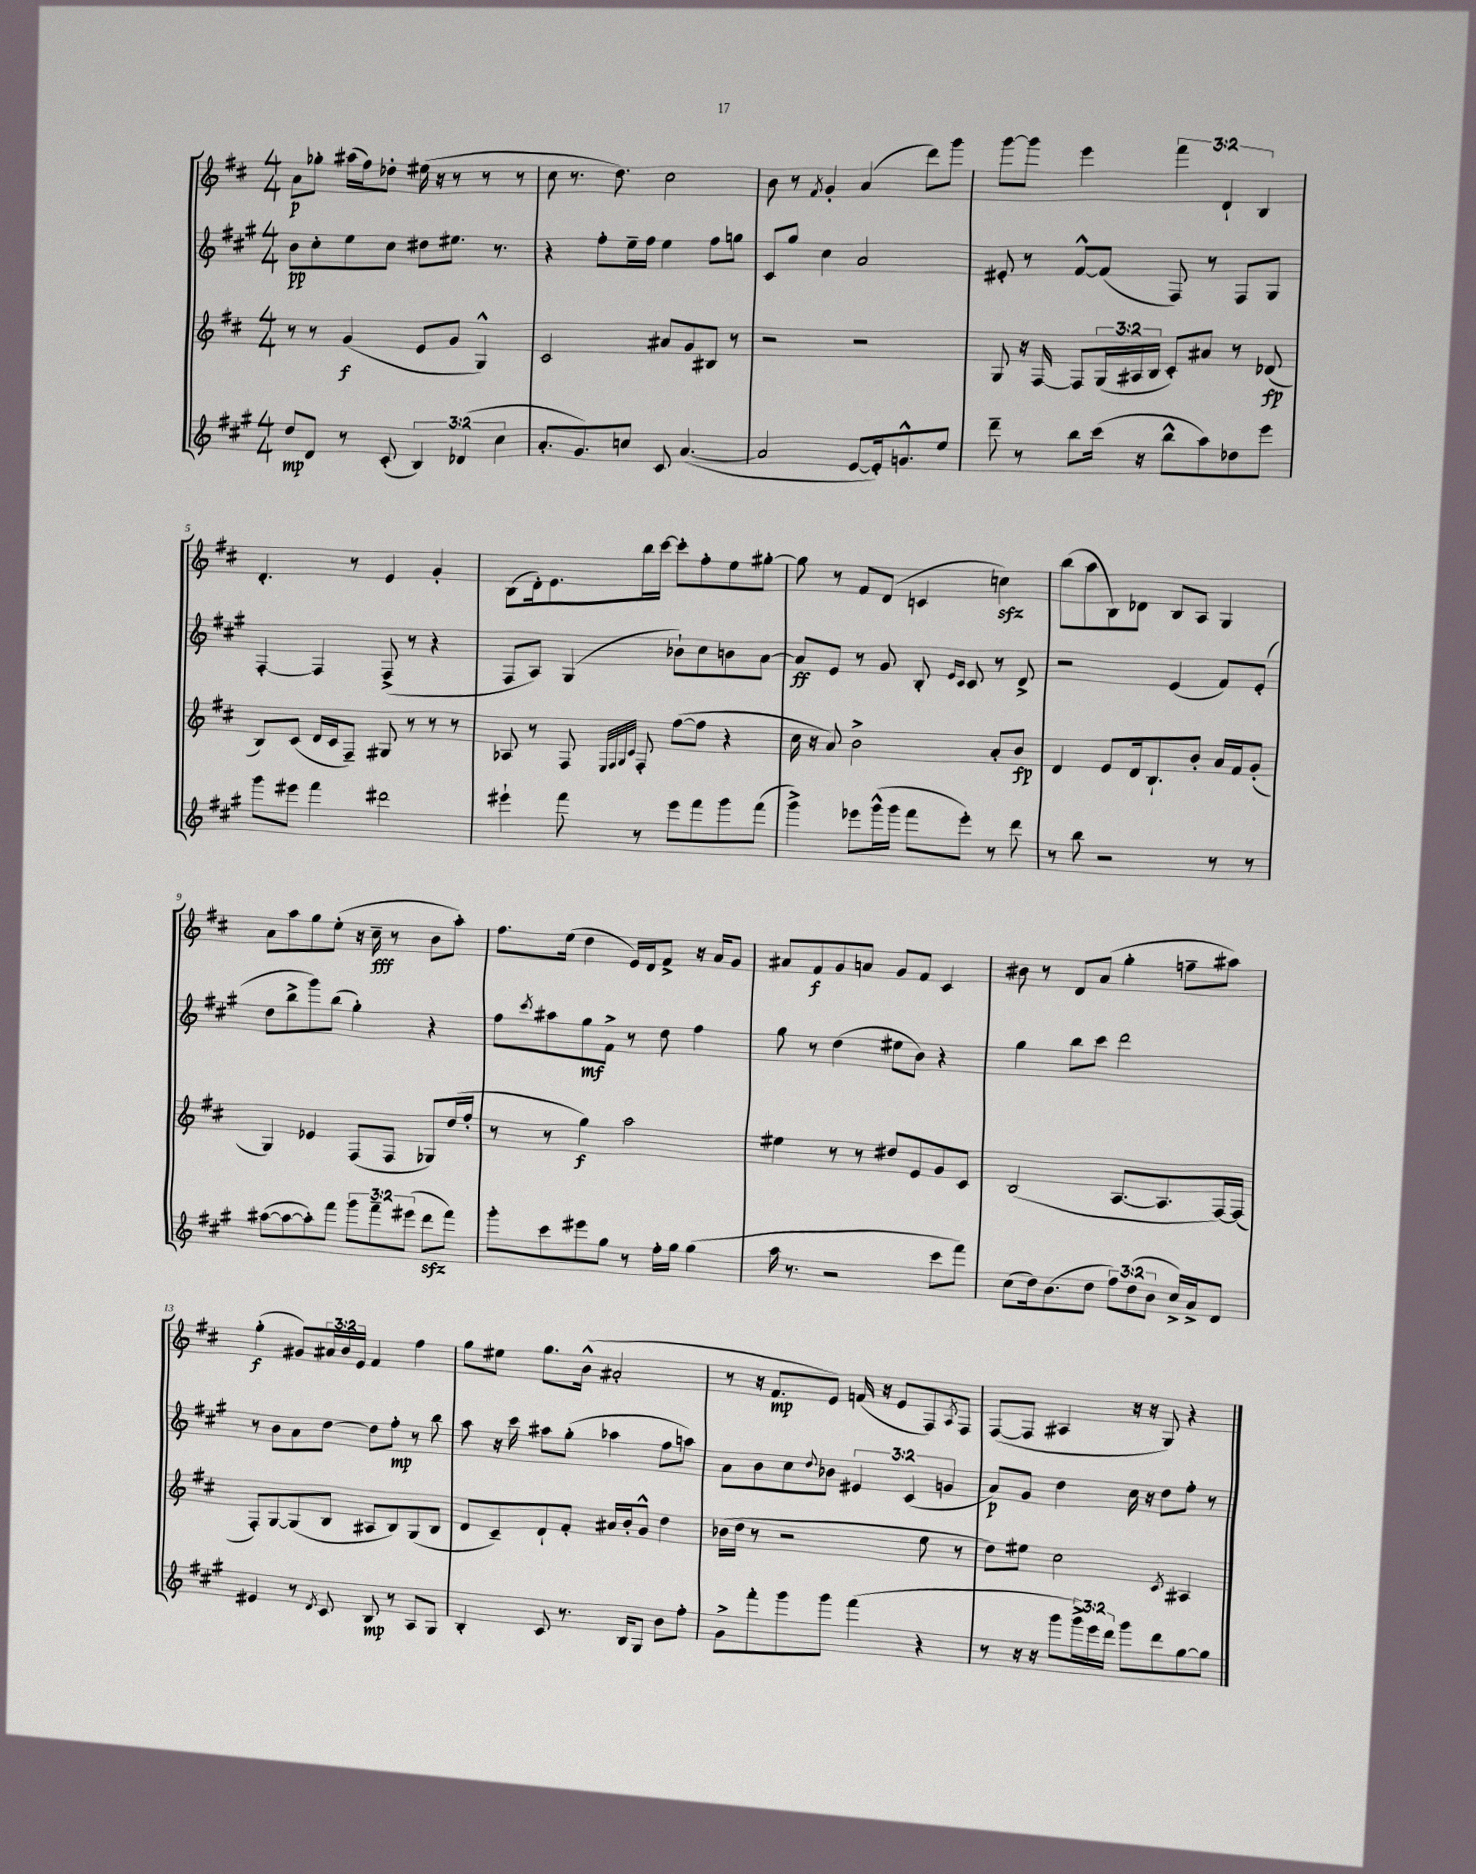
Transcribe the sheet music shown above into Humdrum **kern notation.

**kern	**kern	**kern	**kern
*staff4	*staff3	*staff2	*staff1
*clefG2	*clefG2	*clefG2	*clefG2
*k[f#c#g#]	*k[f#c#]	*k[f#c#g#]	*k[f#c#]
*M4/4	*M4/4	*M4/4	*M4/4
8dd	8r	8b	8a
8d	8r	8cc#'	8gg-'
8r	(4g	8ee	(16aa#
.	.	.	16ff#)
(8c#'	.	8cc#	8dd-'
6B)	8e	8dd#	(16ee#
.	.	.	16r
.	8g	8.ee#	8r
(6d-	.	.	.
.	4G^^)	.	8r
.	.	8.r	.
6cc#	.	.	.
.	.	.	8r
=	=	=	=
8.a'	2c#	4r	8cc#
.	.	.	8.r
8.g#)	.	.	.
.	.	8ff#'	.
.	.	.	8.dd)
8cc	.	16ee~	.
.	.	16ff#	.
8c#	8a#	4ee	2cc#
([4.a	8g	.	.
.	8B#	8ff#	.
.	8r	8gg	.
=	=	=	=
2a]	2r	8c#	8b
.	.	8gg#	8r
.	.	.	8qf#
.	.	4cc#	4g'
[8e	2r	2a	(4a
16e'])	.	.	.
8.g^^	.	.	.
.	.	.	8ddd)
8ee	.	.	8ggg
=	=	=	=
8ddd~	8G	8e#'	[8ggg
8r	16r	8r	8ggg]
.	[16F#	.	.
8bb	8F#]	[8f#^^	4eee
(16ccc#	(24G	(8f#]	.
.	24A#	.	.
16r	.	.	.
.	24B	.	.
8bb^^	8c#')	8F#)	6fff#
8aa)	8a#	8r	.
.	.	.	6d`
8dd-	8r	8F#	.
.	.	.	6B
8eee	(8d-	8G#	.
=	=	=	=
8ggg#	8B)	[4F#'	4.d'
8eee#	(8c#	.	.
4fff#	16d	4F#]	.
.	16c#	.	.
.	8F#~)	.	8r
2ddd#	8G#	(8F#^	4e
.	8r	8r	.
.	8r	4r	4g'
.	8r	.	.
=	=	=	=
4eee#`	8A-	8F#	(8B
.	8r	8A)	16d')
.	.	.	8.e
8fff#	8F#	(4G#	.
.	32qqE	.	.
.	32qqF#	.	.
.	32qqG	.	.
.	32qqc#	.	.
8r	8F#'	.	16bb
.	.	.	[16ccc#
8eee#	([8ff#	8b-`)	8ccc#']
8fff#	8ff#]	8cc#	8ff#'
8ggg#	4r	8b	8ee
(8fff#	.	[8a	[8gg#'
=	=	=	=
4ggg#^)	16cc#	8a]	8gg#]
.	16r	.	.
.	8a)	8e	8r
8eee-	2b^	8r	8f#
(16ggg#^^	.	8g#	(8d
16ggg#	.	.	.
8fff#	.	8B'	4c
.	.	16qqe	.
.	.	16qqc#	.
8eee-')	.	8c#	.
8r	8a'	8r	4cc)
8ddd	8b	8d^	.
=	=	=	=
8r	4d	2r	(8bb
8bb	.	.	8aa
2r	8e	.	8B)
.	16d	.	8d-
.	8.B`	.	.
.	.	(4e	8B
.	8b'	.	8A
8r	16a	8f#)	4G
.	16f#	.	.
8r	(8g'	(8e'	.
=	=	=	=
([8aa#	4G)	8dd	8a
8aa#_	.	8bb^	8aa
8aa#'])	4e-	8ggg#)	8gg
8fff#	.	(8bb	(8ee'
12ggg#	(8F#	4gg#')	16r
.	.	.	16cc#~
12fff#~	.	.	.
.	8F#	.	8r
(12eee#	.	.	.
8ddd	8G-)	4r	8b
8fff#)	(16dd	.	8aa')
.	16ff#'	.	.
=	=	=	=
8ggg#'	8r	8ff#	8.ff#
.	.	8qccc#	.
8ccc#	8r	8aa#	.
.	.	.	(16ee
8eee#	4gg)	8gg#	4dd
8gg#	.	8f#^	.
8r	2aa	8r	16e)
.	.	.	16d
16ff#'	.	8dd	8f#^
16gg#	.	.	.
(4gg#	.	4ff#	16r
.	.	.	16a
.	.	.	8g
=	=	=	=
16aa	4ee#	8gg#	8a#
8.r	.	.	.
.	.	8r	8f#
2r	8r	(4dd	8g
.	8r	.	8a
.	8dd#	8ee#	8g
.	8e	8b)	8f#
8ccc#	8g	4r	4c#
8fff#)	8c#	.	.
=	=	=	=
(8cc#	(2B	4gg#	8b#
16dd)	.	.	8r
(8.b	.	.	.
.	.	8bb	8d
8dd	.	8ccc#	(8a
12ff#)	[8.A	2ddd	4gg'
(12dd	.	.	.
12b	.	.	.
.	8.A]	.	.
16cc#^)	.	.	8ff~
16a^	.	.	.
8d	[16F#)	.	8aa#)
.	(16F#]	.	.
=	=	=	=
4e#	8F#')	8r	(4gg'
.	[8G	8b	.
8r	(8G]	8a	8g#)
8qd	.	.	.
8c#	8B	[8dd	24a#
.	.	.	24b
.	.	.	24e
8B	8A#	8dd]	4f#
8r	8B)	8ff#'	.
8A	(8G	8r	4ff#
8G#	8B	8bb	.
=	=	=	=
4B'	8d	8aa	8gg
.	8c#~)	16r	8ee#
.	.	16ccc#	.
8c#	8d`	8aa#	8.gg
8.r	8f#'	(8gg#'	.
.	.	.	(16b^^
.	16a#	4aa-	2a#'
16B	16b'	.	.
8G#	8g^^	.	.
8b	4dd	8ff#	.
8ff#'	.	8aa)	.
=	=	=	=
8g#^	(16b-	8a	8r
.	16dd	.	.
8fff#'	8r	8b	16r
.	.	.	8.f#
8ggg#	2r	8cc#	.
.	.	8qqdd	.
8ggg#	.	8b-	8e)
(4fff#	.	6e#	(16f
.	.	.	16r
.	.	.	8e
.	.	(6c#	.
4r	8ee	.	8F#)
.	.	6g	.
.	.	.	8qA
.	8r	.	8F#
=	=	=	=
8r	8dd)	8a)	([8F#
16r	8ee#	8g#	8F#]
16r	.	.	.
8ggg#	2cc#	4dd	4A#
24ggg#^)	.	.	.
24eee	.	.	.
24ddd	.	.	.
8ggg#	.	16cc#	16r
.	.	16r	16r
8ddd	.	8dd	8G)
.	8qc#	.	.
[8gg#	4A#	8ff#'	4r
8gg#]	.	8r	.
==	==	==	==
*-	*-	*-	*-
